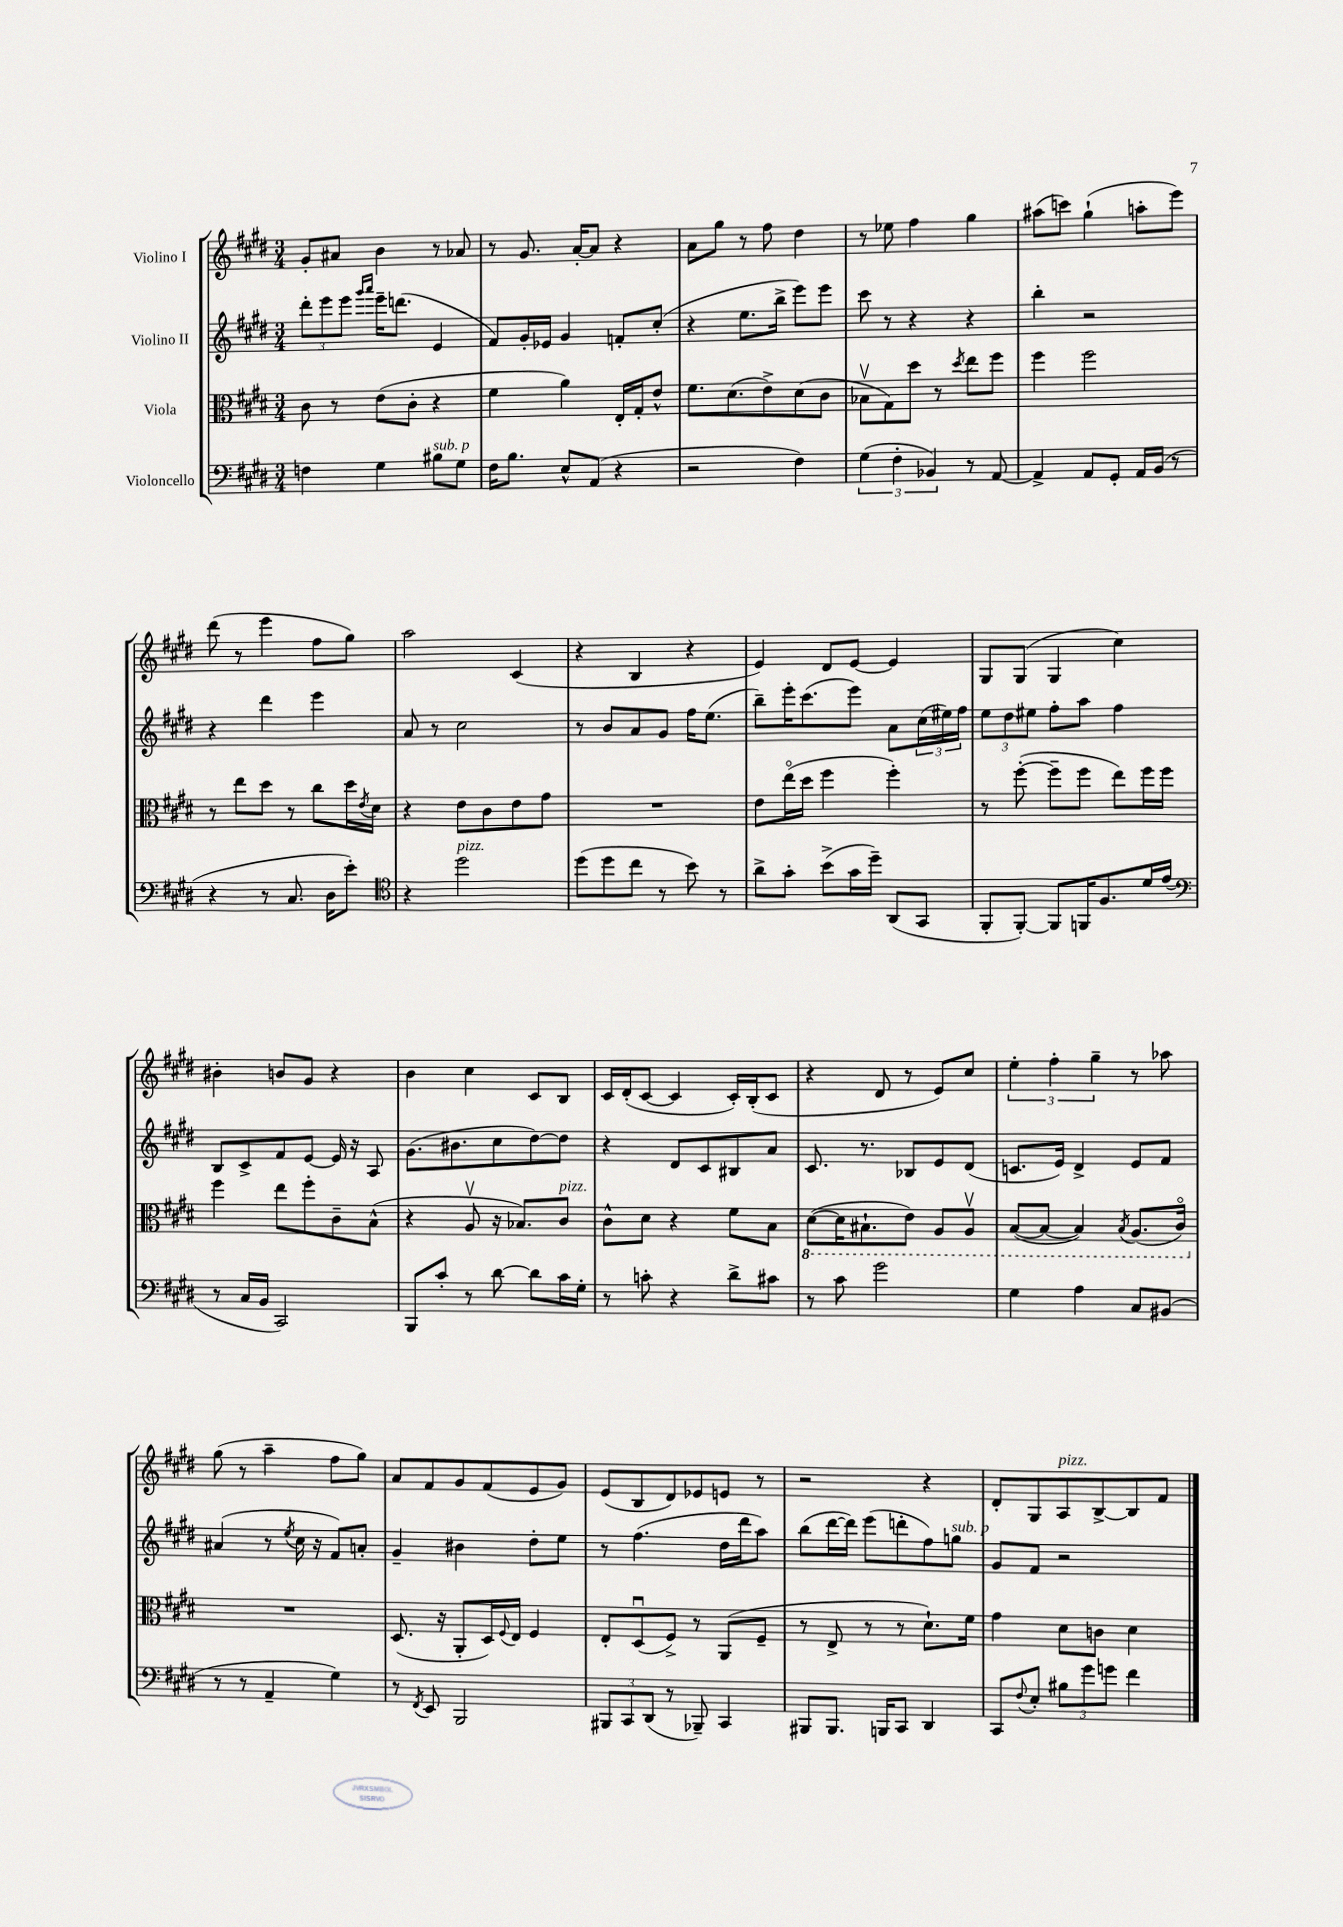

**kern	**kern	**kern	**kern
*staff4	*staff3	*staff2	*staff1
*clefF4	*clefC3	*clefG2	*clefG2
*k[f#c#g#d#]	*k[f#c#g#d#]	*k[f#c#g#d#]	*k[f#c#g#d#]
*M3/4	*M3/4	*M3/4	*M3/4
4F	8c#	12ddd#'	8g#'
.	.	12eee	.
.	8r	.	8a#
.	.	12eee	.
.	.	16qqggg#	.
.	.	16qqaaa	.
4G#	(8e	16eee~	4b
.	.	(8.ddd	.
.	8c#'	.	.
8B#	4r	4e	8r
8G#	.	.	8a-
=	=	=	=
16F#	4f#	8f#)	8r
8.B	.	.	.
.	.	16g#'	8.g#
.	.	16e-	.
8E^^	4a)	4g#	.
.	.	.	[16a'
(8AA	.	.	8a]
4r	16E'	8f'	4r
.	16G#'	.	.
.	8e^^	(8cc#'	.
=	=	=	=
2r	8.f#	4r	8a
.	.	.	8gg#
.	(8.d#	.	.
.	.	8.ee	8r
.	8e^)	.	8ff#
.	.	16bb^	.
4F#)	(8d#	8eee)	4dd#
.	8c#	8eee	.
=	=	=	=
(6G#	8B-v	8ccc#	8r
.	8G#)	8r	8ee-
6F#'	.	.	.
.	8dd#	4r	4ff#
6BB-)	.	.	.
.	8r	.	.
.	8qdd#	.	.
8r	8ee	4r	4gg#
[8AA	8ff#	.	.
=	=	=	=
4AA^]	4ff#	4bb'	(8aa#
.	.	.	8ccc)
8AA	2ff#	2r	(4gg#`
8GG#'	.	.	.
16AA	.	.	8aa'
(16BB	.	.	.
8r	.	.	8eee)
=	=	=	=
4r	8r	4r	(8ddd#
.	8ee	.	8r
8r	8dd#	4ddd#	4eee
8.C#	8r	.	.
.	8cc#	4eee	8ff#
16D#	.	.	.
8e')	16dd#	.	8gg#)
.	8qe	.	.
.	16d#	.	.
=	=	=	=
*clefC4	*	*	*
4r	4r	8a	2aa
.	.	8r	.
2dd#	8e	2cc#	.
.	8c#	.	.
.	8e	.	(4c#
.	8g#	.	.
=	=	=	=
(8dd#	2.r	8r	4r
8dd#	.	8b	.
8cc#	.	8a	4B
8r	.	8g#	.
8b)	.	16ff#	4r
.	.	(8.ee	.
8r	.	.	.
=	=	=	=
8a^	8e	8bb~)	4e)
8g#'	(16eeo	16eee'	.
.	16dd#	(8.ccc#	.
(8b^	4ff#	.	8d#
16g#	.	8eee)	[8e
16dd#~)	.	.	.
(8AA	4ff#')	8a	4e]
8GG#	.	(24cc#	.
.	.	24ee#)	.
.	.	24ff#	.
=	=	=	=
8FF#'	8r	12ee	8G#
.	.	12dd#	.
[8FF#')	([8ff#'	.	(8G#
.	.	12ee#	.
8FF#]	8ff#~]	8ff#'	4G#
16FF	8ff#	8aa	.
8.F#	.	.	.
.	8ee)	4ff#	4cc#)
16d#	16ff#	.	.
(16e	16ff#	.	.
=	=	=	=
*clefF4	*	*	*
8r	4ff#	8B	4b#'
16C#	.	8c#^	.
16BB	.	.	.
2CC#)	8ee	8f#	8b
.	8ff#'	[8e	8g#
.	8c#~	16e]	4r
.	.	16r	.
.	(8B^^	8A	.
=	=	=	=
8BBB	4r	(8.g#	4b
8c#'	.	.	.
.	.	8.b#	.
8r	8Av	.	4cc#
[8d#	16r	8cc#	.
.	8.B-)	.	.
8d#]	.	[8dd#)	8c#
16c#	8c#	8dd#]	8B
16G#'	.	.	.
=	=	=	=
8r	8c#^^	4r	16c#
.	.	.	(16d#'
8c'	8d#	.	[8c#
4r	4r	8d#	4c#]
.	.	8c#	.
8d#^	8f#	8B#	16c#')
.	.	.	(16B'
8c#	8B	8a	8c#
=	=	=	=
8r	([8D#	8.c#	4r
8c#	16D#]	.	.
.	8.BB#`	8.r	.
2g#	.	.	8d#
.	8E)	8B-	8r
.	8AA	8e	8e)
.	8AAv	(8d#	8cc#
=	=	=	=
4G#	([8BB	8.c	6ee'
.	8BB_	.	.
.	.	.	6ff#'
.	.	16e)	.
4A	4BB])	4d#^	.
.	.	.	6gg#~
.	8qBB	.	.
8C#	(8.AA	8e	8r
(8BB#	.	8f#	8aa-
.	16C#o)	.	.
=	=	=	=
8r	2.r	(4a#	(8gg#
8r	.	.	8r
4AA~	.	8r	4aa~
.	.	8qee	.
.	.	16cc#	.
.	.	16r	.
4G#)	.	8f#)	8ff#
.	.	8a'	8gg#)
=	=	=	=
8r	(8.D#	4g#~	8a
8qFF#	.	.	.
8EE	.	.	8f#
.	16r	.	.
2BBB	8AA'	4b#	8g#
.	16D#)	.	(8f#
.	8qqF#	.	.
.	16E	.	.
.	4F#	8dd#'	8e
.	.	8ee	8g#)
=	=	=	=
12BBB#	8E'	8r	(8e
12CC#	.	.	.
.	(8D#u	(4.ff#	8B
(12DD#	.	.	.
8r	8F#^)	.	8d#)
8BBB-~)	8r	.	8e-
4CC#	(8AA	16dd#	8e
.	.	16ddd#	.
.	8F#~	8aa)	8r
=	=	=	=
8BBB#	8r	(8bb	2r
8.BBB#	8E^	[16ddd#	.
.	.	16ddd#])	.
.	8r	(8eee	.
16BBB	.	.	.
8CC#	8r	8ddd'	.
4DD#	8.d#`)	8ff#)	4r
.	.	8gg	.
.	16f#	.	.
=	=	=	=
8CC#	4g#	8g#	8d#'
8qqF#	.	.	.
8E'	.	8f#	8G#
12B#	8d#	2r	8A
12g#	.	.	.
.	8c	.	[8B^
12g	.	.	.
4f#	4d#	.	8B]
.	.	.	8f#
==	==	==	==
*-	*-	*-	*-
